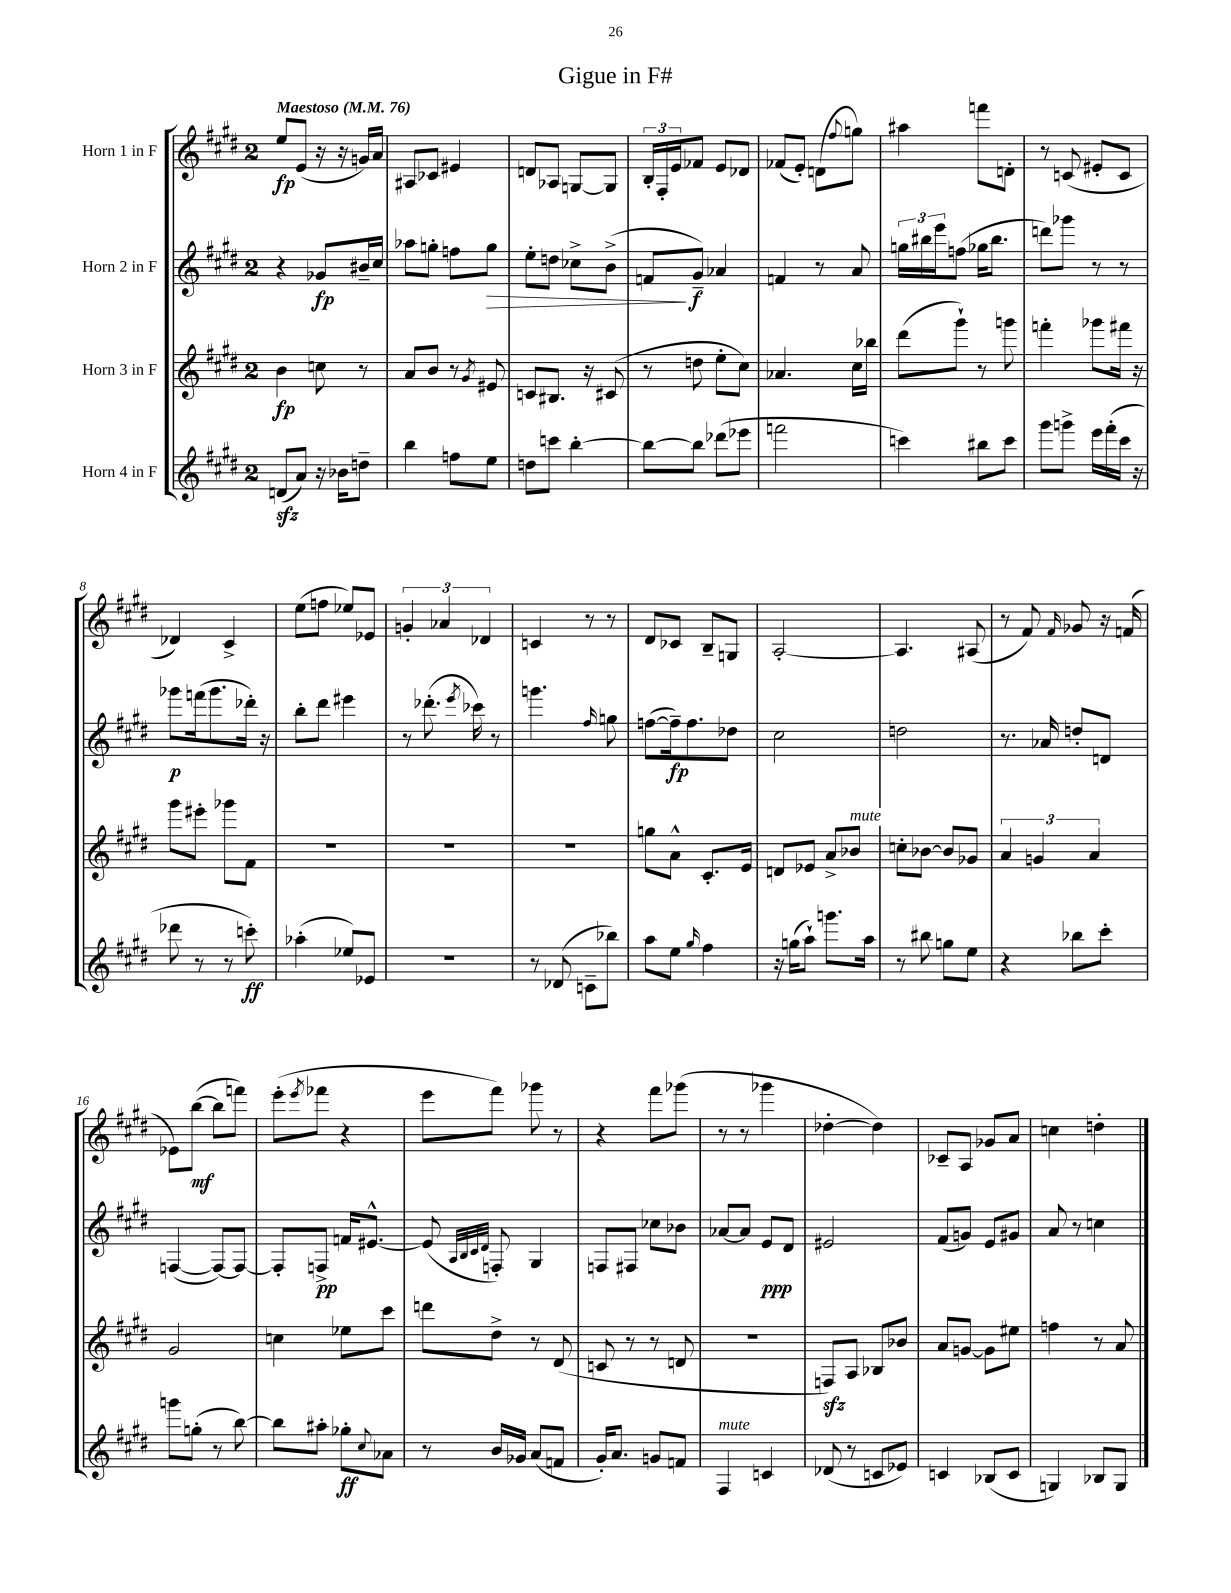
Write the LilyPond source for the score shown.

\header { title = "Gigue in F#" }
<<
\new StaffGroup <<
\new Staff = "s0" \with { instrumentName = "Horn 1 in F" } {
    \clef treble \key e \major \once \override Staff.TimeSignature.style = #'single-digit \time 2/4 \tempo "Maestoso" 4 = 76
    e''8\fp e'8( r16 r16 g'16) a'16 |
    ais8 ces'8 eis'4 |
    d'8 aes8 g8~ g8 |
    \tuplet 3/2 { b16-. fis16-. e'16 } fes'8 e'8 des'8 |
    fes'8( e'8-.) d'8( \appoggiatura { fis''8 } g''8) |
    ais''4 f'''8 d'8-. |
    r8 c'8( eis'8-. c'8 |
    des'4) cis'4-> |
    e''8( f''8 ees''8) ees'8 |
    \tuplet 3/2 { g'4-. aes'4 des'4 } |
    c'4 r8 r8 |
    dis'8 ces'8 b8-- g8 |
    a2~-. |
    a4. ais8( |
    r8 fis'8) \grace { fis'16 } ges'8 r16 f'16( |
    ees'8) b''8~\mf( b''8 f'''8) |
    e'''8-.( \acciaccatura { e'''8 } fes'''8 r4 |
    e'''8 fis'''8) ges'''8 r8 |
    r4 fis'''8 ges'''8( |
    r8 r8 ges'''4 |
    des''4~-. des''4) |
    ces'8-- a8 ges'8 a'8 |
    c''4 d''4-. \bar "|." |
}
\new Staff = "s1" \with { instrumentName = "Horn 2 in F" } {
    \clef treble \key e \major \once \override Staff.TimeSignature.style = #'single-digit \time 2/4
    r4 ges'8\fp bis'16-- cis''16 |
    aes''8 g''8-. f''8 g''8\> |
    e''8-. d''8 ces''8-> b'8->( |
    f'8\! gis'8--\f) aes'4 |
    f'4 r8 a'8 |
    \tuplet 3/2 { g''16 bis''16 e'''16 } f''8( ges''16 bis''8. |
    d'''8) ges'''8 r8 r8 |
    ges'''8\p f'''16( ges'''8. des'''16-.) r16 |
    b''8-. dis'''8 eis'''4 |
    r8 des'''8.-.( \acciaccatura { e'''8 } ces'''16) r8 |
    g'''4. \grace { fis''16 } g''8 |
    f''8~( f''16--\fp) f''8. des''8 |
    cis''2 |
    d''2 |
    r8. aes'16 d''8-. d'8 |
    f4~( f8~) f8~ |
    f8-. f8->\pp f'16 eis'8.~-^ |
    eis'8( \grace { a32 b32 cis'32 dis'32 } f8-.) gis4 |
    f8 fis8 ces''8 bes'8 |
    aes'8~ aes'8 e'8\ppp dis'8 |
    eis'2 |
    fis'8( g'8) e'8 gis'8 |
    a'8 r8 c''4 \bar "|." |
}
\new Staff = "s2" \with { instrumentName = "Horn 3 in F" } {
    \clef treble \key e \major \once \override Staff.TimeSignature.style = #'single-digit \time 2/4
    b'4\fp c''8 r8 |
    a'8 b'8 r8 \acciaccatura { gis'8 } eis'8 |
    c'8 bis8. r16 cis'8( |
    r8 d''8 e''8-. cis''8) |
    aes'4. cis''16 bes''16 |
    dis'''8( gis'''8-!) r8 g'''8 |
    f'''4-. ges'''8 fis'''16 r16 |
    gis'''8 eis'''8-. ges'''8 fis'8 |
    R2 |
    R2 |
    R2 |
    g''8 a'8-^ cis'8.-. e'16 |
    d'8 ees'8 a'8-> bes'8^\markup { \italic "mute" } |
    c''8-. bes'8~ bes'8 ges'8 |
    \tuplet 3/2 { a'4 g'4 a'4 } |
    gis'2 |
    c''4 ees''8 cis'''8 |
    d'''8 dis''8-> r8 dis'8( |
    c'8 r8 r8 d'8 |
    R2 |
    f8\sfz) a8 bes8 bes'8 |
    a'8 g'8~ g'8 eis''8 |
    f''4 r8 a'8 \bar "|." |
}
\new Staff = "s3" \with { instrumentName = "Horn 4 in F" } {
    \clef treble \key e \major \once \override Staff.TimeSignature.style = #'single-digit \time 2/4
    d'8\sfz( a'8) r16 bes'16 d''8-- |
    b''4 f''8 e''8 |
    d''8 c'''8 b''4~-. |
    b''8~ b''8 des'''8( ees'''8 |
    f'''2 |
    c'''4) bis''8 c'''8 |
    gis'''8 g'''8-> e'''16 fis'''16-.( cis'''16 r16 |
    des'''8 r8 r8 c'''8-.\ff) |
    aes''4-.( ees''8) ees'8 |
    R2 |
    r8 des'8( c'8-- bes''8) |
    a''8 e''8 \grace { gis''16 } fis''4 |
    r16 g''16( a''8-!) g'''8. a''16 |
    r8 bis''8 g''8 e''8 |
    r4 bes''8 cis'''8-. |
    g'''8 g''8-.( r8 b''8~) |
    b''8 ais''8-. ges''8-.\ff \appoggiatura { cis''8 } aes'8 |
    r8 b'16 ges'16 a'8( f'8 |
    gis'16-.) a'8. g'8 f'8 |
    fis4^\markup { \italic "mute" } c'4 |
    des'8( r8 c'8 ees'8) |
    c'4 bes8( c'8 |
    g4) bes8 g8 \bar "|." |
}
>>
>>
